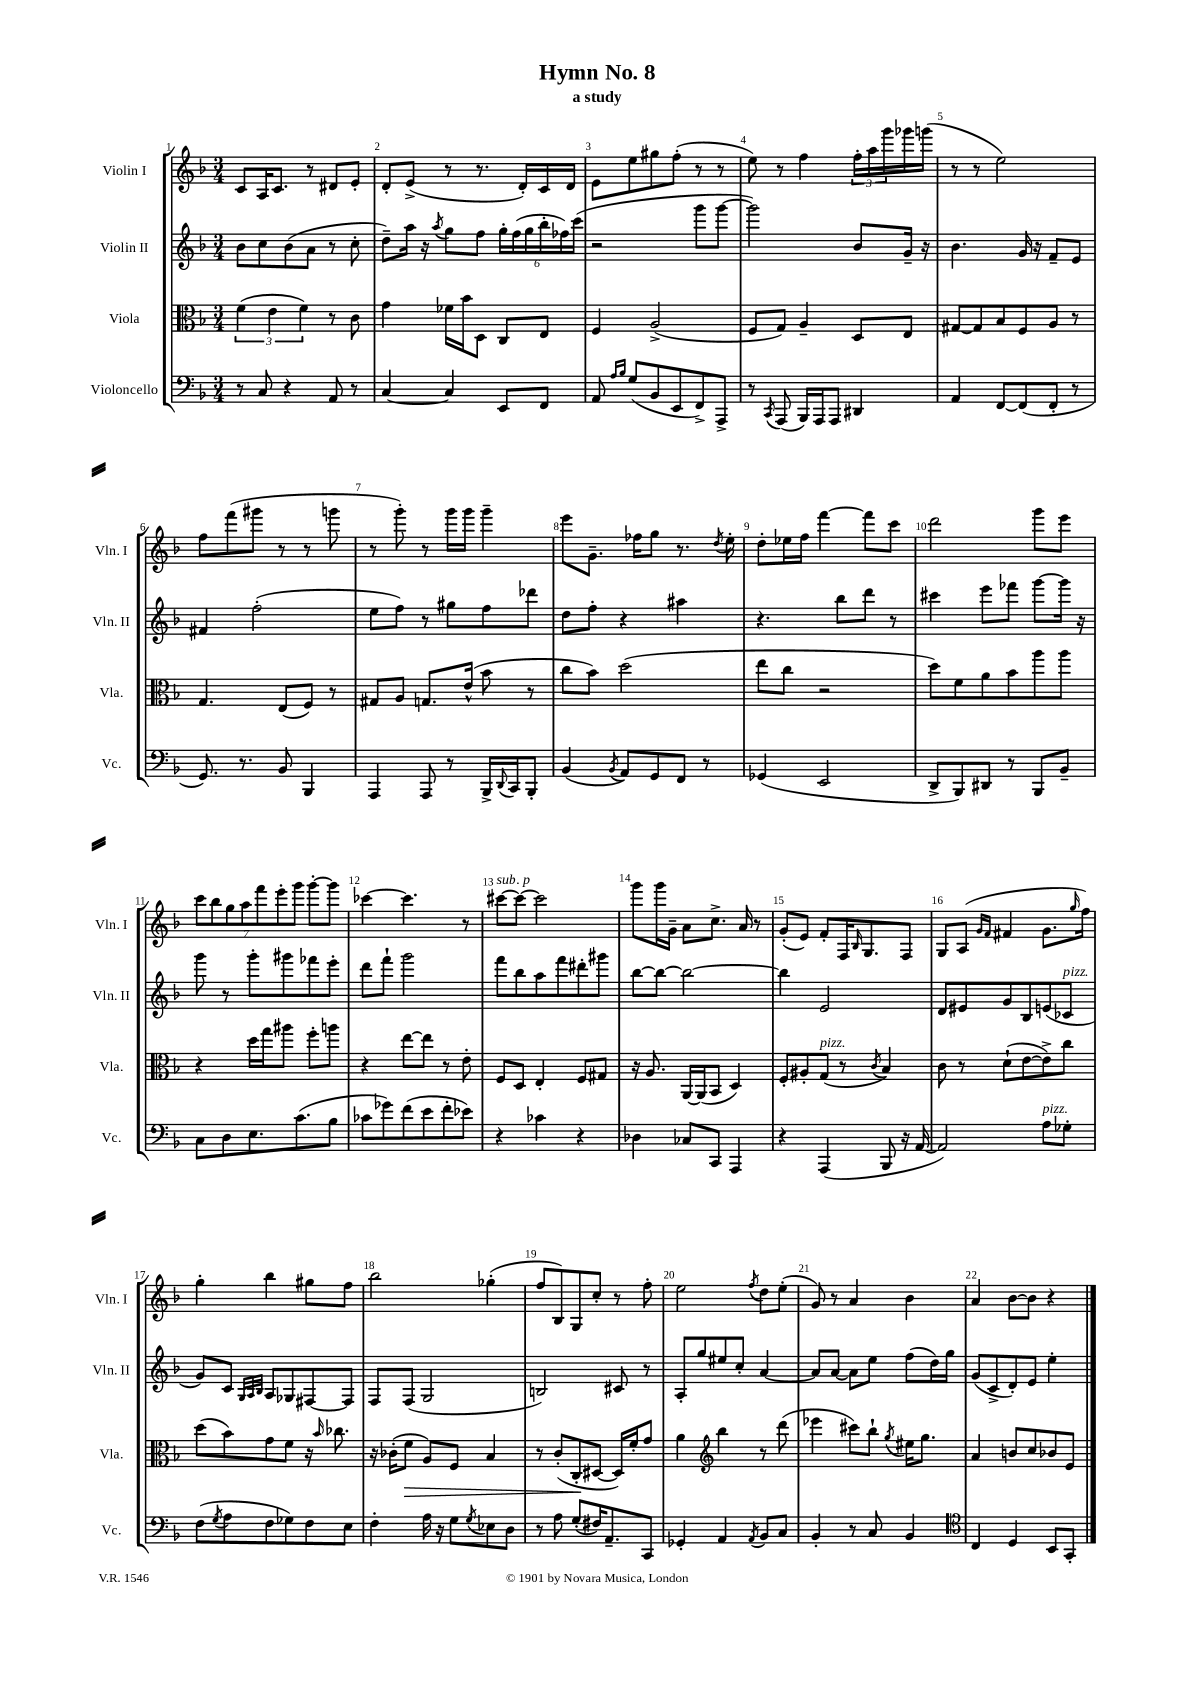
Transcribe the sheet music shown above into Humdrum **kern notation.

**kern	**kern	**dynam	**kern	**kern
*part4	*part3	*part3	*part2	*part1
*staff4	*staff3	*staff3	*staff2	*staff1
*I"Violoncello	*I"Viola	*	*I"Violin II	*I"Violin I
*I'Vc.	*I'Vla.	*	*I'Vln. II	*I'Vln. I
*clefF4	*clefC3	*	*clefG2	*clefG2
*k[b-]	*k[b-]	*	*k[b-]	*k[b-]
*M3/4	*M3/4	*	*M3/4	*M3/4
=1	=1	=1	=1	=1
8r	(6f\	.	8b-\L	8c/L
8C/	.	.	8cc\	16A/K
.	6e\	.	.	.
.	.	.	.	8.c/J
4r	.	.	(8b-\	.
.	6f\)	.	.	.
.	.	.	8a\J	8r
8AA/	8r	.	8r	8d#X/L
8r	8c\	.	8cc'\	8e'/J
=2	=2	=2	=2	=2
[4C/	4g\	.	8dd~\L)	8d'/L
.	.	.	16aa\Jk	(8e^/J
.	.	.	16r	.
.	.	.	8qaa/	.
4C/]	16f-X\LL	.	8gg\L	8r
.	16b-\J	.	.	.
.	8D\J	.	8ff\J	8.r
8EE/L	8C/L	.	24gg'\LL	.
.	.	.	(24ff\	.
.	.	.	.	16d'/LL)
.	.	.	24gg\	.
8FF/J	8E/J	.	24bb-'\	16c/
.	.	.	24ff-X\)	.
.	.	.	.	16d/JJ
.	.	.	(24ccc\JJ	.
=3	=3	=3	=3	=3
8AA/	4F/	.	2r	8e\L
16qqA/LL	.	.	.	.
16qqB-/JJ	.	.	.	.
(8G/L	.	.	.	8ee\
8BB-/	(2A^/	.	.	8gg#X\
8EE/	.	.	.	(8ff'\J
8FF^/)	.	.	8ggg\L	8r
8AAA^/J	.	.	[8ggg\J	8r
=4	=4	=4	=4	=4
8r	8F/L	.	2ggg\])	8ee\)
8qCC/	.	.	.	.
(8AAA/	8G/J)	.	.	8r
16BBB-/LL)	4A~/	.	.	4ff\
16AAA/J	.	.	.	.
8AAA/J	.	.	.	.
4DD#X/	8D/L	.	8b-/L	24ff'\LL
.	.	.	.	24aa\
.	.	.	.	24ggg\
.	8E/J	.	16g~/Jk	16ggg-X\
.	.	.	16r	(16gggn\JJ
=5	=5	=5	=5	=5
4AA/	[8G#X/L	.	4.b-\	8r
.	8G#/]	.	.	8r
[8FF/L	8B-/	.	.	2ee\)
(8FF/]	8F/	.	16g/	.
.	.	.	16r	.
8FF'/J	8A/J	.	8f~/L	.
8r	8r	.	8e/J	.
!!LO:LB:g=z
=6	=6	=6	=6	=6
8.GG/)	4.G/	.	4f#X/	8ff\L
.	.	.	.	(8fff\
8.r	.	.	.	.
.	.	.	(2ff'\	8ggg#X\J
8BB-/	(8E/L	.	.	8r
4BBB-/	8F/J)	.	.	8r
.	8r	.	.	8gggn\
=7	=7	=7	=7	=7
4AAA/	8G#X/L	.	8ee\L	8r
.	8A/J	.	8ff\J)	8ggg'\)
8AAA/	8.Gn/L	.	8r	8r
8r	.	.	8gg#X\L	16ggg\LL
.	(16e^^/Jk	.	.	16ggg\JJ
16BBB-^/LL	8b-\	.	8ff\	4ggg~\
8qqDD/	.	.	.	.
16CC/J	.	.	.	.
8BBB-'/J	8r	.	8ddd-X\J	.
=8	=8	=8	=8	=8
(4BB-/	8cc\L	.	8dd\L	8eee\L
.	8b-\J)	.	8ff'\J	8.g~\J
8qBB-/	.	.	.	.
8AA/L)	(2dd\	.	4r	.
.	.	.	.	16ff-X\KL
8GG/	.	.	.	8gg\J
8FF/J	.	.	4aa#X\	8.r
8r	.	.	.	.
.	.	.	.	8qdd/
.	.	.	.	16ee'\
=9	=9	=9	=9	=9
(4GG-X/	8ee\L	.	4.r	8dd'\L
.	8cc\J	.	.	16ee-X\L
.	.	.	.	16ff\JJ
2EE/	2r	.	.	[4fff\
.	.	.	8bb-\L	.
.	.	.	8ddd\J	8fff\L]
.	.	.	8r	8ccc\J
=10	=10	=10	=10	=10
8DD^/L	8dd\L)	.	4ccc#X\	2ddd\
8BBB-/)	8f\	.	.	.
8DD#X/J	8a\	.	8eee\L	.
8r	8b-\	.	8fff-X\J	.
8BBB-/L	8aa\	.	[8ggg\L	8ggg\L
8BB-~/J	8aa\J	.	16ggg\Jk]	8eee\J
.	.	.	16r	.
!!LO:LB:g=z
=11	=11	=11	=11	=11
8C\L	4r	.	8ggg\	14ccc\L
.	.	.	.	14bb-\
8D\	.	.	8r	.
.	.	.	.	14gg\
.	.	.	.	14aa\
8.E\	16dd\LL	.	8ggg'\L	.
.	.	.	.	14fff\
.	16gg\J	.	.	.
.	.	.	.	14eee'\
.	8aa#X\J	.	8ggg#X\	.
.	.	.	.	14ggg\J
(8.c\	.	.	.	.
.	8ff'\L	.	8fff-X\	[8ggg'\L
8B-\J	8aan\J	.	8eee'\J	8ggg\J]
=12	=12	=12	=12	=12
8c-X\L	4r	.	8ddd\L	[4ccc-X\
8g-X\)	.	.	8fff`\J	.
(8f\	[8ee\L	.	2ggg\	4.ccc-\]
8e\	8ee\J]	.	.	.
8f'\	8r	.	.	.
8e-X\J)	8e'\	.	.	8r
=13	=13	=13	=13	=13
!	!	!	!	!LO:TX:a:i:t=sub. p
4r	8F/L	.	8fff\L	[8ccc#X\L
.	8D/J	.	8bb-\	8ccc#\J_
4c-X\	4E'/	.	8aa\	2ccc#\]
.	.	.	8fff\	.
4r	8F/L	.	8ddd#X'\	.
.	8G#X/J	.	8ggg#X\J	.
=14	=14	=14	=14	=14
4D-X\	16r	.	[8bb-\L	8ggg\L
.	8.A/	.	.	.
.	.	.	8bb-\J_	16ggg\L
.	.	.	.	16g~\JJ
8C-X/L	[16AA/LL	.	2bb-\_	8a\L
.	(16AA/J]	.	.	.
8CC/J	8BB-/J	.	.	8.cc^\J
4AAA/	4D/)	.	.	.
.	.	.	.	16a/
.	.	.	.	8r
=15	=15	=15	=15	=15
4r	8F'/L	.	4bb-\]	(8g'/L
.	8A#X'/	.	.	8e/J)
!	!LO:TX:a:i:t=pizz.	!	!	!
(4AAA/	(8G/J	.	2e/	8f'/L
.	8r	.	.	16F/K
.	.	.	.	16qqB-/
.	.	.	.	8.G/
.	8qc/	.	.	.
8BBB-/	4B-/)	.	.	.
16r	.	.	.	8F/J
[16AA/	.	.	.	.
=16	=16	=16	=16	=16
2AA/])	8c\	.	8d/L	8G/L
.	8r	.	8e#X/	(8A/J
.	.	.	.	16qqg/LL
.	.	.	.	16qqf/JJ
.	(8d`\L	.	8g/	4f#X/
.	[8e\	.	8B-/	.
!LO:TX:a:i:t=pizz.	!	!	!	!
8A\L	8e^\])	.	(8en/	8.g\L
!	!	!	!LO:TX:a:i:t=pizz.	!
8G-X'\J	8cc\J	.	8c-X/J	.
.	.	.	.	16qqgg/
.	.	.	.	16ff\Jk)
!!LO:LB:g=z
=17	=17	=17	=17	=17
(8F\L	(8dd\L	.	8g/L)	4gg'\
8qG/	.	.	.	.
8A\	8b-\)	.	8c/J	.
.	.	.	32qqG/LLL	.
.	.	.	32qqA/	.
.	.	.	32qqB-/JJJ	.
8F\	8g\	.	8A/L	4bb-\
8G-X\)	8f\J	.	8G-X/	.
8F\	16r	.	[8F#X/	8gg#X\L
.	16qqb-/	.	.	.
.	8.cc-X\	.	.	.
8E\J	.	.	8F#/J]	8ff\J
=18	=18	=18	=18	=18
4F'\	16r	.	8F/L	2bb-\
.	(16c-X'\KL	.	.	.
!	!	!LO:HP:b	!	!
.	8f\J	>	(8F/J	.
16A\	8A/L)	.	2G/	.
16r	.	.	.	.
8G\L	8F/J	.	.	.
8qG/	.	.	.	.
8E-X\	4B-/	.	.	(4gg-X'\
8D\J	.	.	.	.
=19	=19	=19	=19	=19
8r	8r	.	2Bn/)	8ff/L
8A\	(8c'/L	.	.	8B-/)
(8G'/L	8C'/	.	.	8G/
16F#X/K)	[8D#X/J	]	.	8cc'/J
8.AA~/	.	.	.	.
.	16D#/LL])	.	8c#X/	8r
.	16f'/J	.	.	.
8CC/J	8g/J	.	8r	8ff'\
=20	=20	=20	=20	=20
4GG-X'/	4a\	.	8A'/L	2ee\
.	.	.	8gg/	.
*	*clefG2	*	*	*
4AA/	4bb-\	.	8ee#X/	.
.	.	.	8cc'/J	.
8qAA/	.	.	.	8qff/
8BB-/L	8r	.	[4a/	8dd\L
8C/J	(8ddd\	.	.	(8ee'\J
=21	=21	=21	=21	=21
4BB-'/	4eee-X\	.	8a/L]	8g/)
.	.	.	[8a/J	8r
8r	8ccc#X\L)	.	8a\L]	4a/
8C/	8bb-`\J	.	8ee\J	.
.	8qgg/	.	.	.
4BB-/	16ee#X\KL	.	(8ff\L	4b-\
.	8.gg\J	.	.	.
.	.	.	16dd\L)	.
.	.	.	16gg\JJ	.
=22	=22	=22	=22	=22
*clefC4	*	*	*	*
4C/	4a/	.	(8g/L	4a/
.	.	.	8c^/	.
4D/	8bn/L	.	8d'/)	[8b-\L
.	8cc/	.	8e/J	8b-\J]
8BB-/L	8b-X/	.	4ee'\	4r
8GG'/J	8e/J	.	.	.
==	==	==	==	==
*-	*-	*-	*-	*-
